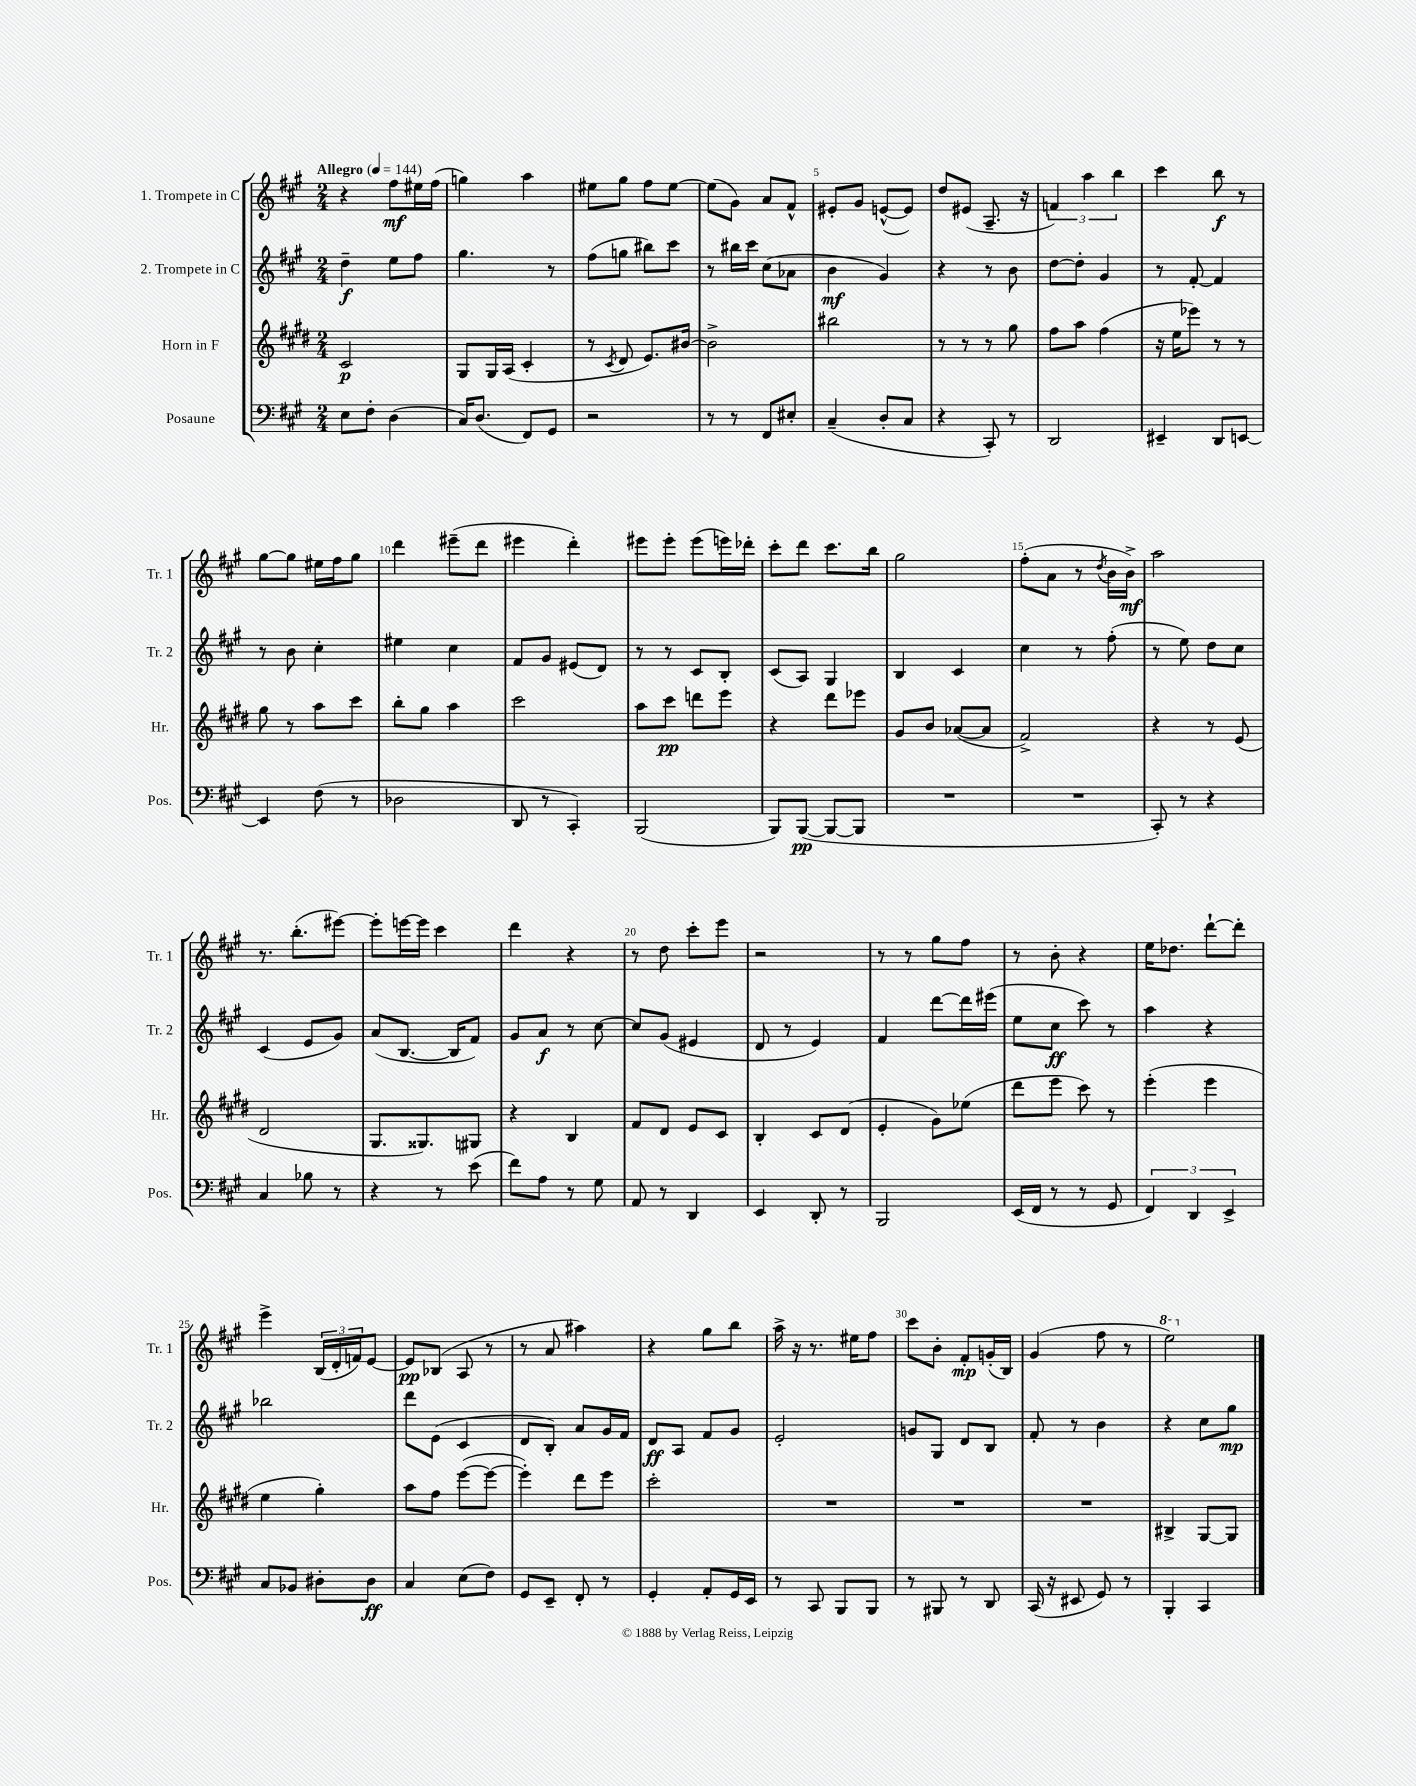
<<
\new StaffGroup <<
\new Staff = "s0" \with { instrumentName = "1. Trompete in C" shortInstrumentName = "Tr. 1" } {
    \clef treble \key a \major \numericTimeSignature \time 2/4 \tempo "Allegro" 4 = 144
    r4 fis''8\mf eis''16 fis''16( |
    g''4) a''4 |
    eis''8 gis''8 fis''8 eis''8~ |
    eis''8( gis'8) a'8 fis'8-^ |
    eis'8-. gis'8 e'8~-^( e'8) |
    d''8 eis'8( a8.-- r16 |
    \tuplet 3/2 { f'4) a''4 b''4 } |
    cis'''4 b''8\f r8 |
    gis''8~ gis''8 eis''16 fis''16 gis''8 |
    d'''4 eis'''8--( d'''8 |
    eis'''4 d'''4-.) |
    eis'''8 eis'''8-. eis'''8( e'''16) des'''16-. |
    cis'''8-. d'''8 cis'''8. b''16 |
    gis''2 |
    fis''8-.( a'8 r8 \acciaccatura { d''8 } b'16 b'16->\mf) |
    a''2 |
    r8. b''8.-.( eis'''8~) |
    eis'''8-. e'''16~ e'''16 cis'''4 |
    d'''4 r4 |
    r8 d''8 cis'''8-. e'''8 |
    r2 |
    r8 r8 gis''8 fis''8 |
    r8 b'8-. r4 |
    e''16 des''8. d'''8~-! d'''8-. |
    e'''4-> \tuplet 3/2 { b16( d'16-. f'16) } e'8~ |
    e'8\pp bes8( a8 r8 |
    r8 a'8 ais''4) |
    r4 gis''8 b''8 |
    a''16-> r16 r8. eis''16 fis''8 |
    cis'''8 b'8-. fis'8-.\mp g'16-.( b16) |
    gis'4( fis''8 r8 |
    \ottava #1 e'''2) \ottava #0 \bar "|." |
}
\new Staff = "s1" \with { instrumentName = "2. Trompete in C" shortInstrumentName = "Tr. 2" } {
    \clef treble \key a \major \numericTimeSignature \time 2/4
    d''4--\f e''8 fis''8 |
    gis''4. r8 |
    fis''8( g''8 bis''8) cis'''8 |
    r8 bis''16 cis'''16 cis''8( aes'8 |
    b'4\mf gis'4) |
    r4 r8 b'8 |
    d''8~ d''8-. gis'4 |
    r8 fis'8~-. fis'4 |
    r8 b'8 cis''4-. |
    eis''4 cis''4 |
    fis'8 gis'8 eis'8( d'8) |
    r8 r8 cis'8 b8-. |
    cis'8( a8) gis4 |
    b4 cis'4 |
    cis''4 r8 fis''8-.( |
    r8 e''8) d''8 cis''8 |
    cis'4( e'8 gis'8) |
    a'8( b8.~ b16 fis'8) |
    gis'8 a'8\f r8 cis''8~ |
    cis''8 gis'8( eis'4 |
    d'8 r8 e'4) |
    fis'4 d'''8~ d'''16 eis'''16( |
    e''8 cis''8\ff cis'''8) r8 |
    a''4 r4 |
    bes''2 |
    d'''8 e'8( cis'4 |
    d'8 b8-.) a'8 gis'16 fis'16 |
    d'8\ff a8 fis'8 gis'8 |
    e'2-. |
    g'8 gis8 d'8 b8 |
    fis'8-. r8 b'4 |
    r4 cis''8 gis''8\mp \bar "|." |
}
\new Staff = "s2" \with { instrumentName = "Horn in F" shortInstrumentName = "Hr." } {
    \clef treble \key e \major \numericTimeSignature \time 2/4
    cis'2\p |
    gis8 gis16 a16( cis'4-. |
    r8 \acciaccatura { cis'8 } dis'8 e'8.) bis'16~ |
    bis'2-> |
    bis''2 |
    r8 r8 r8 gis''8 |
    fis''8 a''8 fis''4( |
    r16 e''16 ees'''8) r8 r8 |
    gis''8 r8 a''8 cis'''8 |
    b''8-. gis''8 a''4 |
    cis'''2 |
    a''8 cis'''8\pp d'''8 e'''8 |
    r4 dis'''8 ees'''8 |
    gis'8 b'8 aes'8~( aes'8 |
    fis'2->) |
    r4 r8 e'8( |
    dis'2 |
    gis8. gisis8.) gis8 |
    r4 b4 |
    fis'8 dis'8 e'8 cis'8 |
    b4-. cis'8 dis'8( |
    e'4-. gis'8) ees''8( |
    dis'''8 e'''8 cis'''8) r8 |
    e'''4-.( e'''4 |
    e''4 gis''4-.) |
    a''8 fis''8 e'''8~( e'''8~ |
    e'''4-.) dis'''8 e'''8 |
    cis'''2-. |
    R2 |
    R2 |
    R2 |
    bis4-> gis8~ gis8 \bar "|." |
}
\new Staff = "s3" \with { instrumentName = "Posaune" shortInstrumentName = "Pos." } {
    \clef bass \key a \major \numericTimeSignature \time 2/4
    e8 fis8-. d4( |
    cis16) d8.( fis,8) gis,8 |
    r2 |
    r8 r8 fis,8 eis8-. |
    cis4--( d8-. cis8 |
    r4 cis,8-.) r8 |
    d,2 |
    eis,4-- d,8 e,8~ |
    e,4 fis8( r8 |
    des2 |
    d,8 r8 cis,4-.) |
    b,,2( |
    b,,8) b,,8~\pp( b,,8~ b,,8 |
    R2 |
    R2 |
    cis,8-.) r8 r4 |
    cis4 bes8 r8 |
    r4 r8 e'8( |
    fis'8) a8 r8 gis8 |
    a,8 r8 d,4 |
    e,4 d,8-. r8 |
    b,,2 |
    e,16( fis,16 r8 r8 gis,8 |
    \tuplet 3/2 { fis,4) d,4 e,4-> } |
    cis8 bes,8 dis8-. dis8\ff |
    cis4 e8( fis8) |
    gis,8 e,8-- fis,8-. r8 |
    gis,4-. a,8-. gis,16 e,16 |
    r8 cis,8 b,,8 b,,8 |
    r8 bis,,8 r8 d,8 |
    cis,16( r16 eis,8 gis,8) r8 |
    b,,4-. cis,4 \bar "|." |
}
>>
>>
\layout { \context { \Score \override BarNumber.break-visibility = ##(#f #t #t) barNumberVisibility = #(every-nth-bar-number-visible 5) } }
